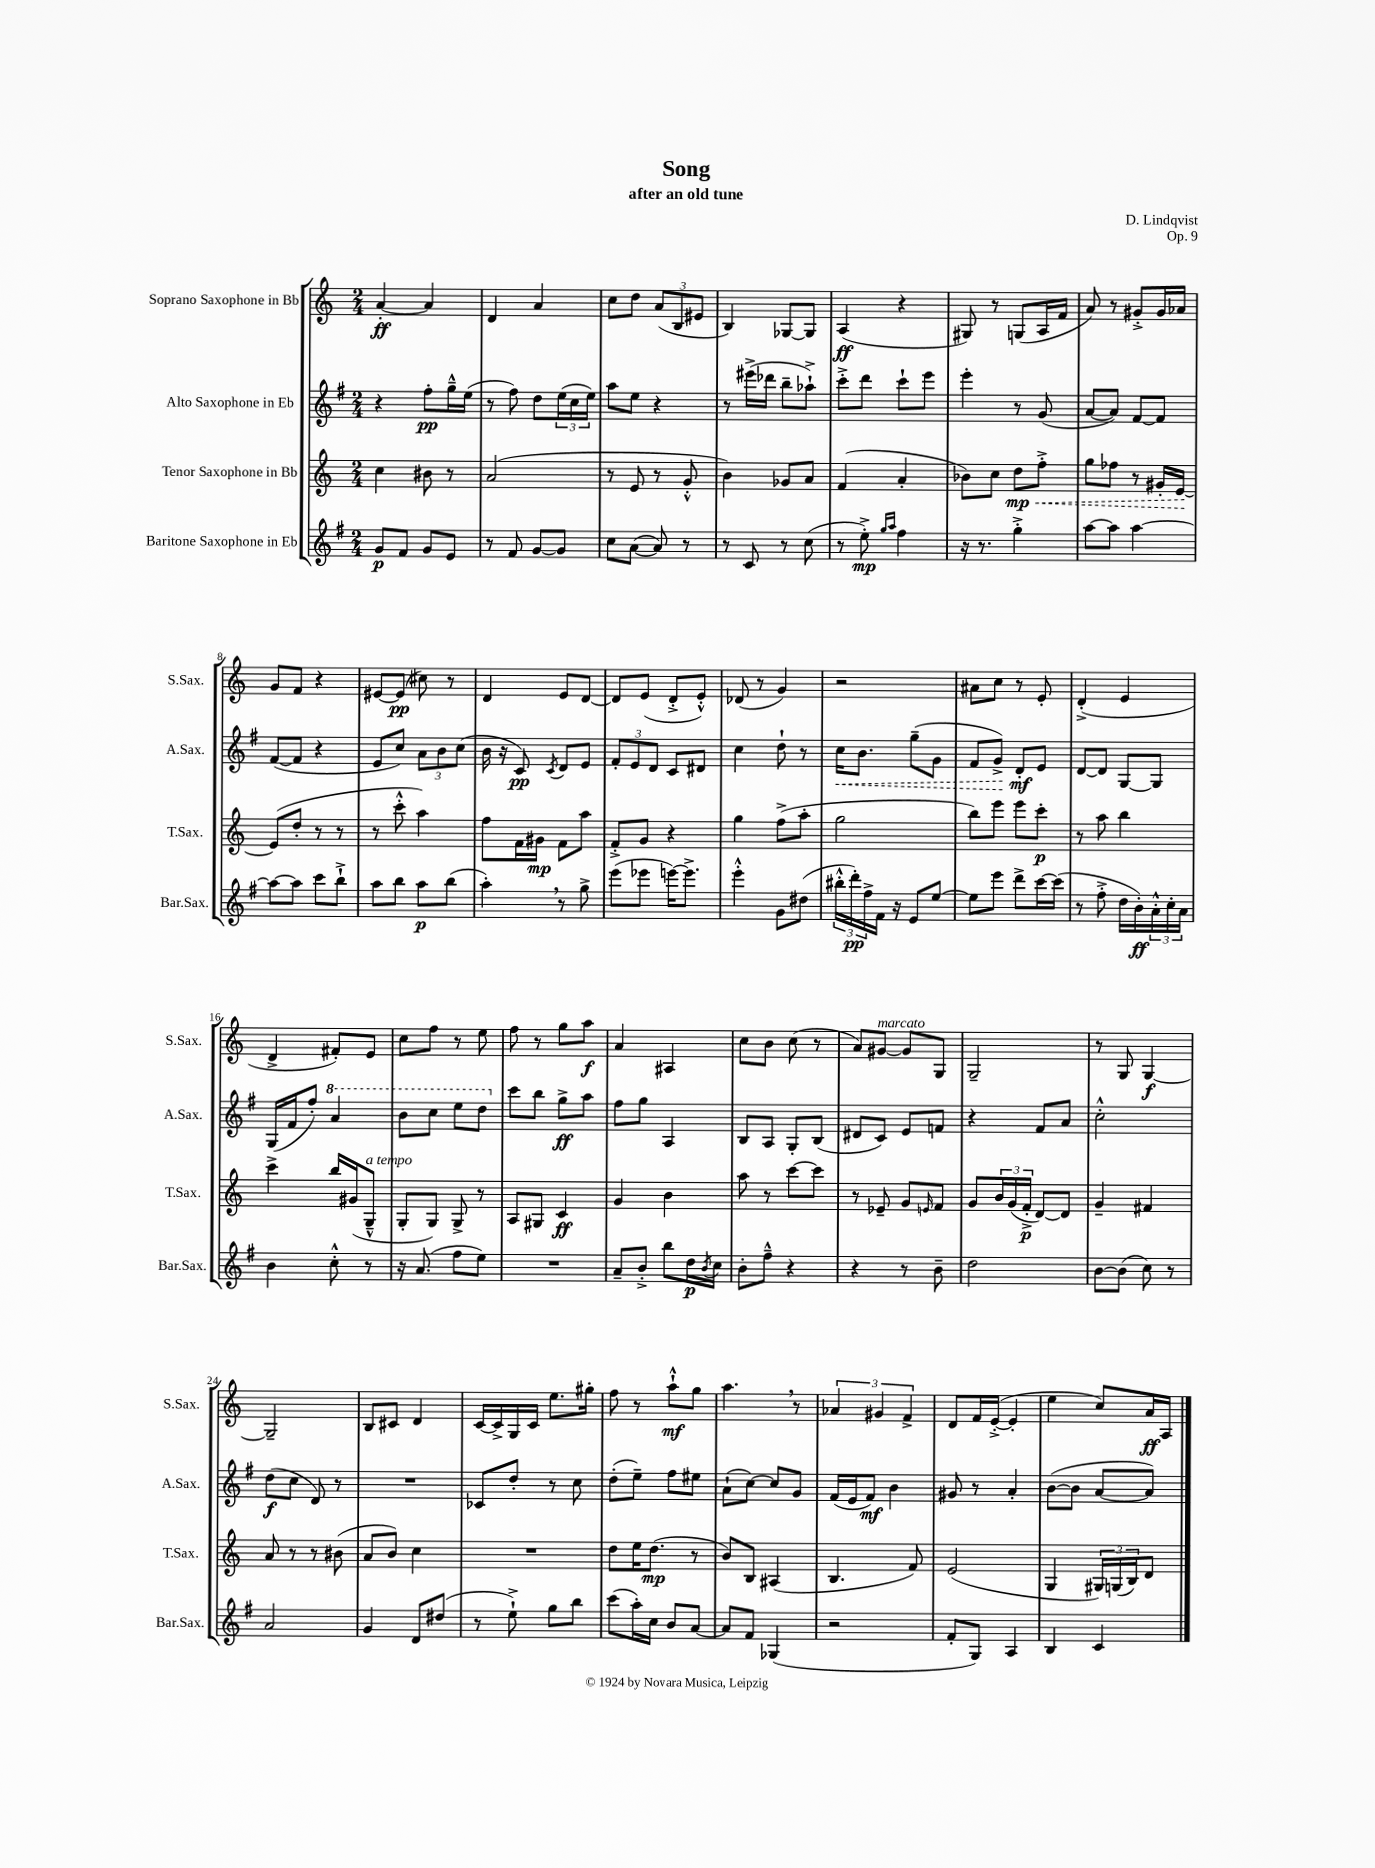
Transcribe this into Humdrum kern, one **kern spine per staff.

**kern	**kern	**kern	**kern
*staff4	*staff3	*staff2	*staff1
*clefG2	*clefG2	*clefG2	*clefG2
*k[f#]	*k[]	*k[f#]	*k[]
*M2/4	*M2/4	*M2/4	*M2/4
8g	4cc	4r	[4a'
8f#	.	.	.
8g	8b#	8ff#'	4a]
8e	8r	16gg~^^	.
.	.	(16ee	.
=	=	=	=
8r	(2a	8r	4d
8f#	.	8ff#)	.
[8g	.	8dd	4a
8g]	.	(24ee	.
.	.	24cc	.
.	.	24ee)	.
=	=	=	=
8cc	8r	8aa	8cc
([8a	8e	8ee	8dd
8a])	8r	4r	(12a
.	.	.	12B
8r	8g'^^	.	.
.	.	.	12e#
=	=	=	=
8r	4b)	8r	4B)
8c	.	(16eee#^	.
.	.	16ddd-	.
8r	8g-	8bb~	[8G-
(8cc	8a	8aa-`^)	8G-]
=	=	=	=
8r	(4f	8ccc'^	(4A
8ee'^)	.	8ddd	.
16qqgg	.	.	.
16qqaa	.	.	.
4ff#	4a'	8ccc`	4r
.	.	8eee	.
=	=	=	=
16r	8b-)	4eee'	8G#)
8.r	.	.	.
.	8cc	.	8r
4gg'^	8dd	8r	(8G
.	8ff'^	(8g	16A
.	.	.	16f
=	=	=	=
[8aa	8gg	[8a	8a)
8aa]	8ff-	8a])	8r
[4aa	8r	[8f#	8g#'^
.	16g#'	8f#]	16g#
.	[16e	.	16a-
=	=	=	=
8aa_	(8e]	([8f#	8g
8aa]	8dd'	8f#]	8f
8ccc	8r	4r	4r
8bb`^	8r	.	.
=	=	=	=
8aa	8r	8e	[8e#
8bb	8ccc'^^	8cc)	(8e#]
8aa	4aa)	12a	8cc#)
.	.	12b	.
(8bb	.	.	8r
.	.	(12cc	.
=	=	=	=
4aa')	8ff	16b	4d
.	.	16r	.
.	16f	8c)	.
.	16g#	.	.
.	.	8qc	.
8r	8f	8d	8e
8gg^	8aa	8e	[8d
=	=	=	=
(8eee	8f'^	12f#'	8d]
.	.	12e	.
8eee-	8g	.	(8e
.	.	12d	.
[16eee)	4r	8c	8d'^
8.eee^]	.	.	.
.	.	8d#	8e'^^)
=	=	=	=
4eee'^^	4gg	4cc	(8d-
.	.	.	8r
8g	(8ff^	8dd`	4g)
(8dd#	8aa'	8r	.
=	=	=	=
24bb#'^^	2gg	16cc	2r
24ddd')	.	.	.
.	.	8.b	.
24ff#^	.	.	.
16f#	.	.	.
16r	.	.	.
8e	.	(8gg~	.
[8ee	.	8g	.
=	=	=	=
8ee]	8bb)	8f#	8a#
8eee	8eee	8g^)	8cc
8ddd^	8eee	8d'	8r
[16ccc	8ccc'	8e	8e'
(16ccc]	.	.	.
=	=	=	=
8r	8r	[8d	(4d'^
8ff#'^	8aa	8d]	.
16dd	4bb	[8G	4e
16b')	.	.	.
24a'^^	.	8G]	.
24cc'	.	.	.
24a	.	.	.
=	=	=	=
4b	4ccc^	(16G	4d^
.	.	16f#	.
.	.	8ff#')	.
8cc'^^	16bb	4aa	8f#')
.	(16g#	.	.
8r	8G~^^	.	8e
=	=	=	=
16r	8G'	8bb	8cc
(8.a	.	.	.
.	8G)	8ccc	8ff
8ff#	8G^	8eee	8r
8ee)	8r	8ddd	8ee
=	=	=	=
2r	8A	8ccc	8ff
.	8G#	8bb	8r
.	4c	8gg^	8gg
.	.	8aa	8aa
=	=	=	=
8a~	4g	8ff#	4a
8b'^	.	8gg	.
8bb	4b	4A	4A#
16dd	.	.	.
8qb	.	.	.
16cc	.	.	.
=	=	=	=
8b'	8aa	8B	8cc
8ff#~^^	8r	8A	8b
4r	[8ccc	8G'	(8cc
.	8ccc]	(8B	8r
=	=	=	=
4r	8r	8d#	8a)
.	8e-~	8c)	[8g#
8r	8g	8e	8g#]
.	16qqe	.	.
8b~	8f	8f	8G
=	=	=	=
2dd	8g	4r	2G~
.	24b	.	.
.	(24g	.	.
.	24f'^	.	.
.	[8d)	8f#	.
.	8d]	8a	.
=	=	=	=
[8b	4g~	2cc'^^	8r
(8b]	.	.	8G
8cc)	4f#	.	[4G
8r	.	.	.
=	=	=	=
2a	8a	(8dd	2G~]
.	8r	8cc	.
.	8r	8d)	.
.	(8b#	8r	.
=	=	=	=
4g	8a	2r	8B
.	8b)	.	8c#
8d	4cc	.	4d
(8dd#	.	.	.
=	=	=	=
8r	2r	8c-	[16c
.	.	.	16c^]
8ee`^)	.	8dd'	16G
.	.	.	16c
8gg	.	8r	8.ee
8bb	.	8cc	.
.	.	.	16gg#'
=	=	=	=
(8ccc	8dd	(8dd'	8ff
16aa')	16ee	8ee~)	8r
16cc	(8.dd	.	.
8b	.	8ff#	8aa`^^
[8a	8r	8ee#	8gg
=	=	=	=
8a]	8b)	(8a`	4.aa
8f#	8B	[8cc)	.
(4G-	(4A#	8cc]	.
.	.	8g	8r
=	=	=	=
2r	4.B	(16f#	6a-
.	.	16e	.
.	.	8f#)	.
.	.	.	6g#
.	.	4b	.
.	.	.	6f^
.	8f)	.	.
=	=	=	=
8f#'	(2e	8g#	8d
8G)	.	8r	16f
.	.	.	([16e'^
4A	.	4a'	4e']
=	=	=	=
4B	4G	([8b	4ee
.	.	8b]	.
4c	24G#)	[8a	8cc)
.	(24G	.	.
.	24B)	.	.
.	8d	8a])	16a
.	.	.	16A
==	==	==	==
*-	*-	*-	*-
